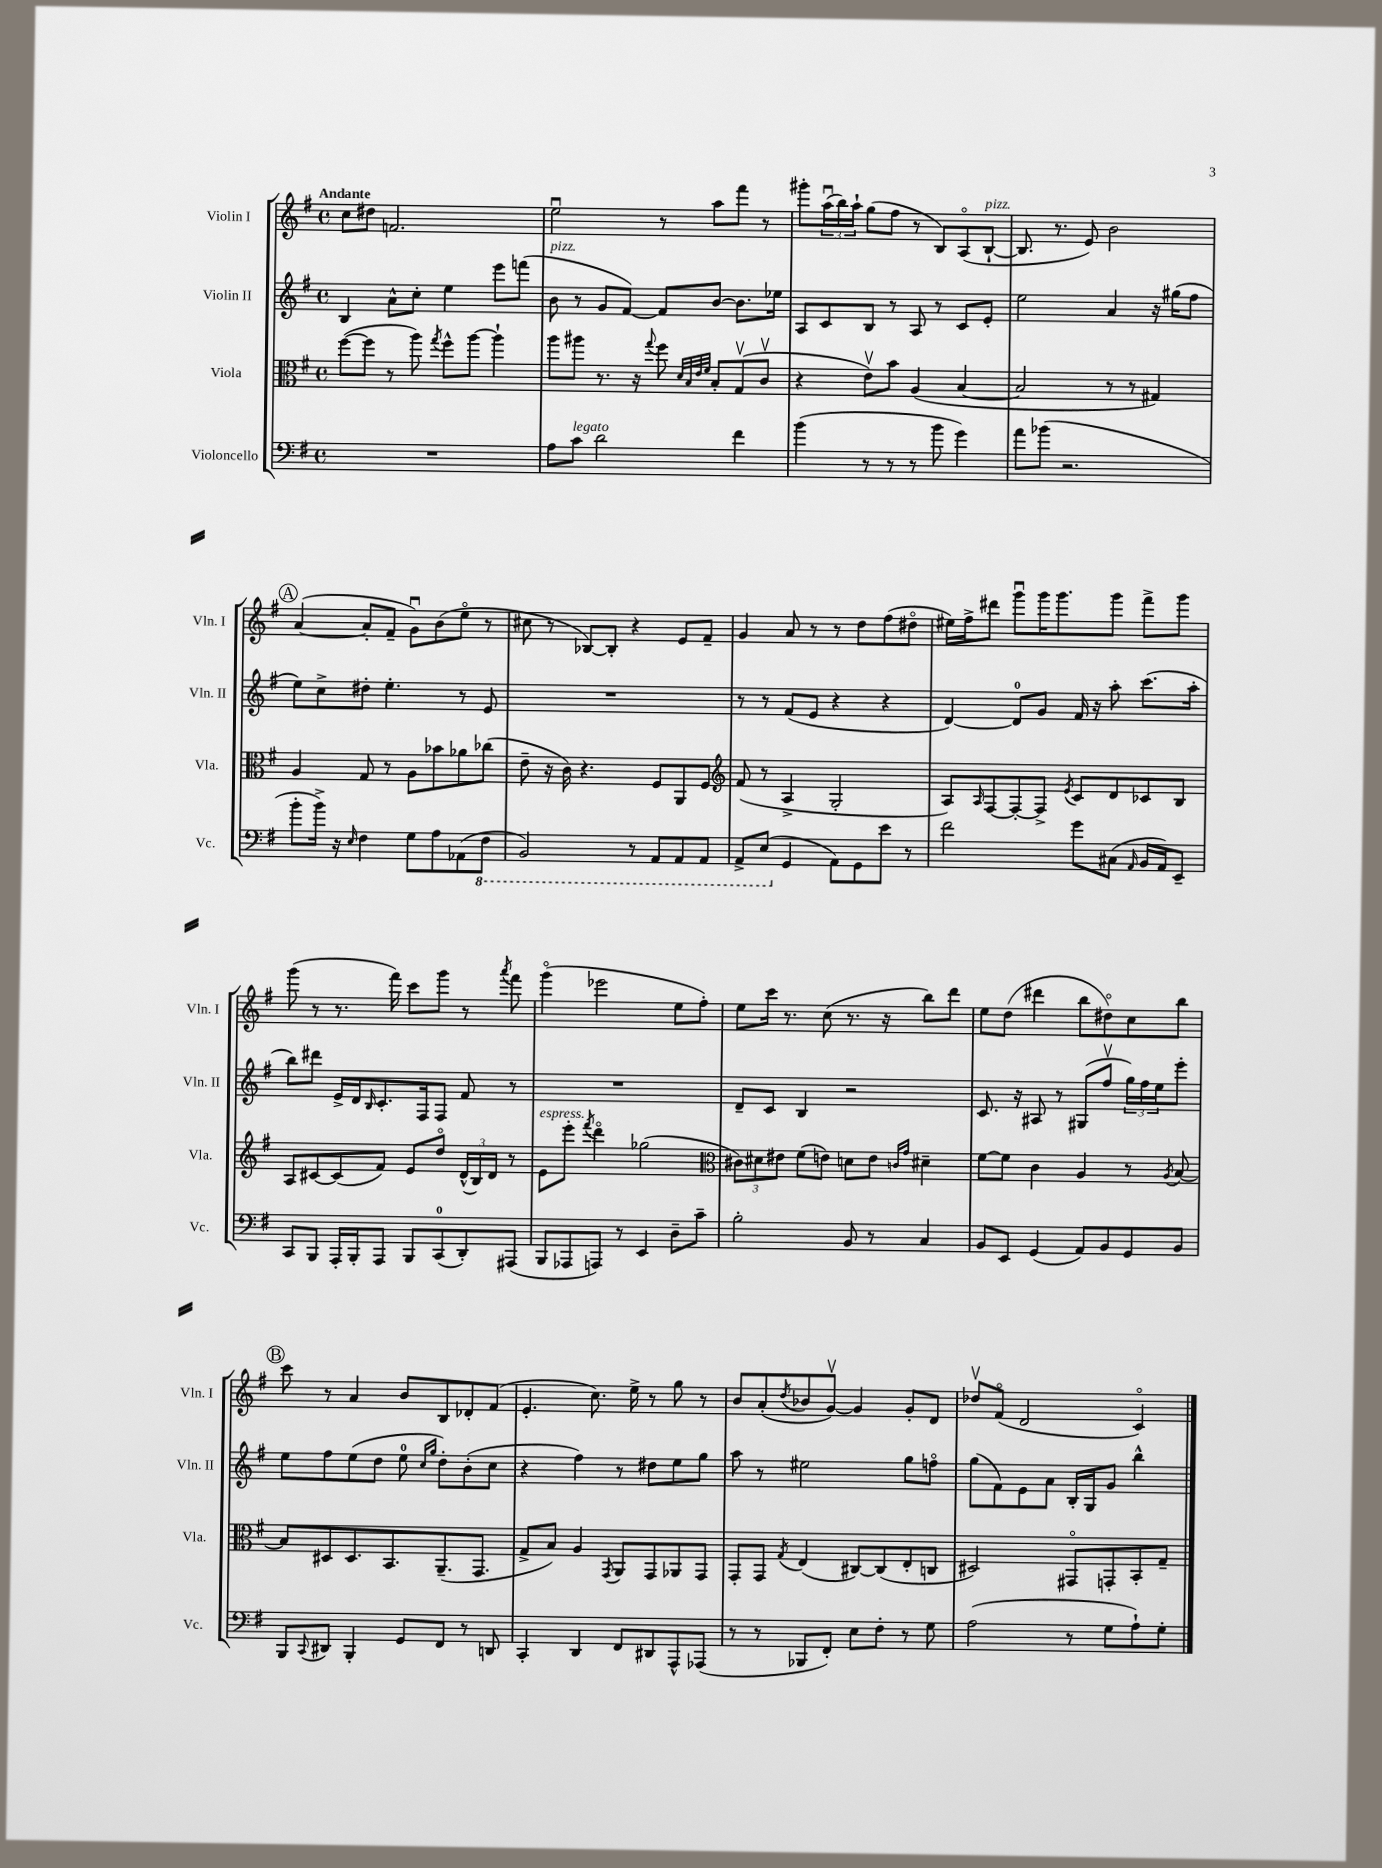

**kern	**kern	**kern	**kern
*staff4	*staff3	*staff2	*staff1
*clefF4	*clefC3	*clefG2	*clefG2
*k[f#]	*k[f#]	*k[f#]	*k[f#]
*M4/4	*M4/4	*M4/4	*M4/4
*met(c)	*met(c)	*met(c)	*met(c)
1r	([8ff#	4B	8cc
.	8ff#]	.	8dd#
.	8r	8a^^	2.f
.	8aa)	8cc'	.
.	8qgg	.	.
.	8ff#^^	4ee	.
.	[8aa	.	.
.	4aa`]	8eee	.
.	.	(8fff	.
=	=	=	=
8A	8aa	8b	2eeu
8c	8aa#	8r	.
2d	8.r	8g	.
.	.	[8f#)	.
.	16r	.	.
.	8qqgg	.	.
.	8ff#	8f#]	8r
.	32qqd	.	.
.	32qqB	.	.
.	32qqe	.	.
.	32qqf#	.	.
.	8B'	[8b	8aa
4f#	(8Gv	8.b]	8fff#
.	8cv	.	8r
.	.	16ee-	.
=	=	=	=
(4b	4r	8A	8ggg#'
.	.	8c	(24aau
.	.	.	24bb)
.	.	.	24aa`
8r	8ev)	8B	(8gg
8r	8b	8r	8ff#
8r	(4A	8A	8r
8b	.	8r	8B)
4g)	[4B	8c	(8Ao
.	.	8e'	[8B`
=	=	=	=
8a	2B]	2ee	8.B]
(8b-	.	.	.
.	.	.	8.r
2.r	.	.	.
.	.	.	8e)
.	8r	4a	2b
.	8r	.	.
.	4G#)	16r	.
.	.	(16gg#	.
.	.	8ff#	.
=	=	=	=
8b'	4A	8ee)	([4a
16b^)	.	8cc^	.
16r	.	.	.
16qqE	.	.	.
4F#	8G	8dd#'	8a']
.	8r	4.ee'	8f#~
8G	8A	.	8gu)
8A	8b-	.	(8b
(8AA-	8a-	8r	8eeo
8FF#	(8cc-	8e	8r
=	=	=	=
2BBB)	8e~	1r	8cc#
.	16r	.	8r
.	16c)	.	.
.	4.r	.	[8B-)
.	.	.	8B-']
8r	.	.	4r
8AAA	8F#	.	.
8AAA	8AA	.	8e
8AAA	8F#	.	8f#~
=	=	=	=
*	*clefG2	*	*
8AAA^	(8f#	8r	4g
(8EE	8r	8r	.
4GG	4A^	(8f#	8a
.	.	8e	8r
8AA)	2G'	4r	8r
8GG	.	.	8dd
8e	.	4r	(8ff#
8r	.	.	8dd#o
=	=	=	=
2f#	8A)	[4d)	16ee#)
.	.	.	16ff#^
.	16qqA	.	.
.	[8F#	.	8ddd#
.	8F#'_	8d]	8gggu
.	8F#^]	8g	16ggg
.	.	.	8.ggg
.	8qe	.	.
8g	8c	16f#	.
.	.	16r	.
(8C#	8d	8aa'	8ggg
16qqAA	.	.	.
16BB	8c-	(8.ccc	8fff#^
16AA)	.	.	.
8EE~	8B	.	8ggg
.	.	16aa'	.
=	=	=	=
8CC	8A	8bb)	(8ggg
8BBB	[8c#	8ddd#	8r
16AAA'	(8c#]	16e^	8.r
16BBB'	.	16d	.
.	.	16qqB	.
8AAA	8f#)	8.c'	.
.	.	.	16fff#)
8BBB	8e	.	8ccc
.	.	16F#	.
(8CC	8ddo	8F#	8ggg
8DD')	(24d^^	8f#	8r
.	24B)	.	.
.	24d	.	.
.	.	.	8qaaa
(8AAA#	8r	8r	8fff#
=	=	=	=
8BBB	8e	1r	(4gggo
8AAA-	8eee'	.	.
.	8qfff#	.	.
8AAA)	4dddo	.	2eee-
8r	.	.	.
4EE	(2gg-	.	.
8D~	.	.	8ee
8c~	.	.	8ff#')
=	=	=	=
*	*clefC3	*	*
2B'	12c#)	8d~	8ee
.	12d#	.	.
.	.	8c	16ccc
.	12e#	.	.
.	.	.	8.r
.	(8f#	4B	.
.	8e)	.	(8cc
8BB	8d	2r	8.r
8r	8e	.	.
.	.	.	16r
.	16qqc	.	.
.	16qqg	.	.
4C	4d#~	.	8bb)
.	.	.	8ddd
=	=	=	=
8BB	[8f#	8.c	8ee
8EE	8f#]	.	(8dd
.	.	16r	.
(4GG	4c	8A#	4ddd#
.	.	8r	.
8AA)	4A	(8G#	8bb
8BB	.	8ff#v	8dd#o)
8GG	8r	24gg)	8cc
.	.	24ff#	.
.	.	24ee	.
.	8qA	.	.
8BB	[8B	8eee'	8bb
=	=	=	=
8BBB	8B]	8ee	8ccc
8qqCC	.	.	.
8DD#	8D#	8ff#	8r
4BBB'	8.D#	(8ee	4a
.	.	8dd	.
.	8.BB	.	.
8GG	.	8ee	8b
.	.	16qqcc	.
.	.	16qqgg	.
8FF#	(8.AA~	8dd')	8B
8r	.	(8b'	8d-'
.	8.GG	.	.
8DD	.	8cc	(8f#
=	=	=	=
4CC'	8G^	4r	4.e'
.	8B)	.	.
4DD	4A	4ff#)	.
.	.	.	8.cc)
.	8qGG	.	.
8FF#	8AA	8r	.
.	.	.	16ee^
8DD#	8GG	8dd#	8r
8AAA^^	8AA-	8ee	8gg
(8AAA-	8GG	8gg	8r
=	=	=	=
8r	8GG'	8aa	8b
8r	8GG	8r	(8a'
.	8qG	.	8qdd
8BBB-	(4E	2ee#	8b-
8FF#')	.	.	[8gv)
8E	[8C#)	.	4g]
8F#'	(8C#]	.	.
8r	8E'	8gg	8g'
8G	8C	8ffo	8d
=	=	=	=
(2A	2D#)	(8gg	8dd-v
.	.	8f#)	(8f#o
.	.	8e	2d
.	.	8a	.
8r	8GG#o	16B'	.
.	.	16G	.
8G	8GG'	8g	.
8A`)	8BB'	4bb^^	4co)
8G'	8G~	.	.
==	==	==	==
*-	*-	*-	*-
